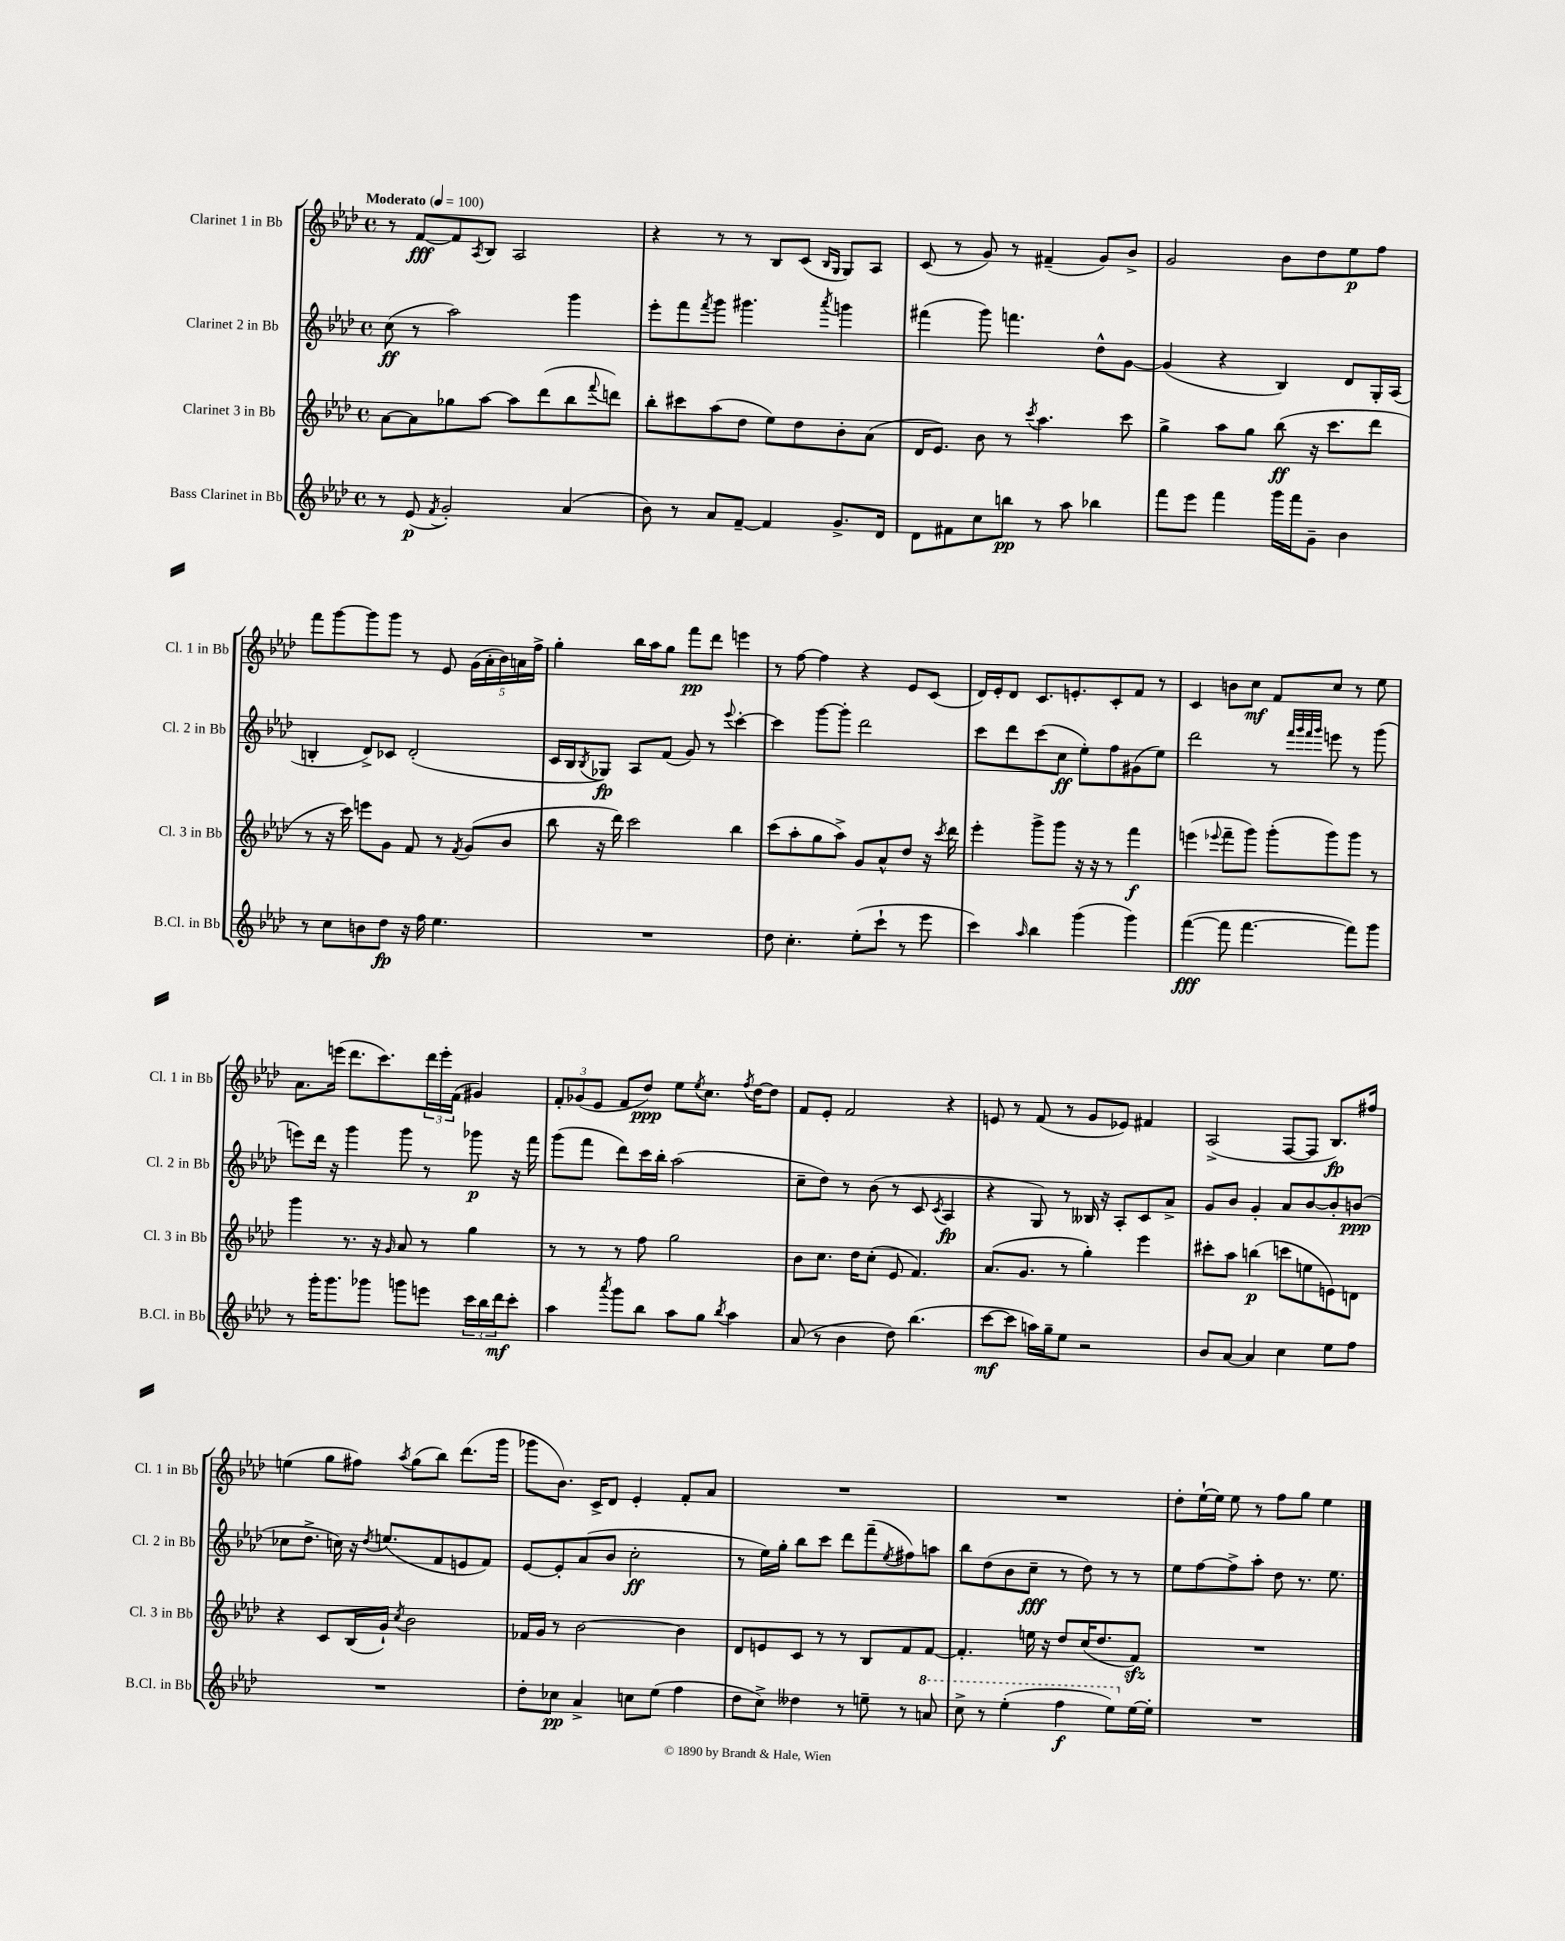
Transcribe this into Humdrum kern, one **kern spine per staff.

**kern	**kern	**kern	**kern
*staff4	*staff3	*staff2	*staff1
*clefG2	*clefG2	*clefG2	*clefG2
*k[b-e-a-d-]	*k[b-e-a-d-]	*k[b-e-a-d-]	*k[b-e-a-d-]
*M4/4	*M4/4	*M4/4	*M4/4
*met(c)	*met(c)	*met(c)	*met(c)
*MM100	*MM100	*MM100	*MM100
8r	[8a-	(8cc	8r
(8e-	8a-]	8r	[8f
8qf	.	.	.
2g')	8gg-	2aa-)	8f]
.	.	.	8qA-
.	[8aa-	.	8B-
.	8aa-]	.	2A-
.	(8ddd-	.	.
(4a-	8bb-	4ggg	.
.	8qqfff	.	.
.	8ddd)	.	.
=	=	=	=
8b-)	8bb-'	8eee-'	4r
8r	8ccc#	8fff	.
.	.	8qfff	.
8a-	(8aa-	8ggg	8r
[8f~	8dd-	4.ggg#	8r
4f]	8ee-)	.	8B-
.	8dd-	.	(8c
.	.	.	16qqB-
.	.	8qaaa-	16qqG
8.g^	8b-'	4ggg	8G)
.	(8a-	.	8A-
16d-	.	.	.
=	=	=	=
8d-	16d-	(4fff#	(8c
.	8.e-)	.	.
8f#	.	.	8r
8cc	8b-	8ggg)	8g)
8bb	8r	4.fff	8r
.	8qccc	.	.
8r	4.aa-	.	(4f#~
8aa-	.	.	.
4bb-	.	8dd-^^	8g)
.	8ccc	[8g	8b-^
=	=	=	=
8fff	4gg^	(4g]	2g
8eee-	.	.	.
4fff	8aa-	4r	.
.	8gg	.	.
16ggg	(8bb-	4B-)	8b-
16fff	.	.	.
8g~	16r	.	8dd-
.	8.ccc	.	.
4b-	.	8d-	8ee-
.	8ddd-	16G'	8ff
.	.	(16A-	.
=	=	=	=
8r	8r	4B'	8fff
8cc	16r	.	[8ggg
.	16ccc)	.	.
8b	8eee	8d-^)	8ggg]
8dd-	8g	8c-	8ggg
16r	8f	(2d-'	8r
16ff	.	.	.
4.ee-	8r	.	8e-
.	8qf	.	.
.	(8g	.	(20g
.	.	.	20a-'
.	.	.	20b-)
.	8b-	.	.
.	.	.	20a
.	.	.	20ff^
=	=	=	=
1r	8bb-	16c	4gg'
.	.	16B-	.
.	.	8qB-	.
.	16r	8G-)	.
.	16ddd-)	.	.
.	2ccc	8A-	16bb-
.	.	.	16aa-
.	.	(8f	8gg
.	.	8g)	8fff
.	.	8r	8ddd-
.	.	8qqeee-	.
.	4bb-	[4ccc'	4eee
=	=	=	=
8dd-	(8ccc	4ccc]	8r
4.cc'	8aa-'	.	[8ff
.	8gg	[8ggg	4ff]
.	8aa-^)	8ggg']	.
(8ee-'	8g	2ddd-	4r
8ccc`	8a-^^	.	.
8r	8dd-	.	8e-
8eee-	16r	.	(8c
.	8qccc	.	.
.	16ddd-	.	.
=	=	=	=
4ccc)	4eee-'	8ccc	16d-)
.	.	.	16e-'
.	.	8ddd-	8d-
16qqaa-	.	.	.
4bb-	8ggg^	(8ccc	8.c
.	8ggg	8cc	.
.	.	.	8.e'
(4ggg	16r	8ee-')	.
.	16r	.	.
.	8r	8ff	8c'
4ggg)	4fff	(8g#	8f
.	.	8ee-)	8r
=	=	=	=
([4fff	(4eee	2ddd-	4c
.	8qqeee-	.	.
8fff]	8fff~	.	8b
[4.fff	8ggg)	.	8cc
.	(8ggg'	8r	8f
.	.	32qqfff	.
.	.	32qqggg	.
.	.	32qqfff	.
.	.	32qqggg	.
.	8ggg)	8eee	8cc
8fff])	8ggg	8r	8r
8ggg	8r	(8ggg	8ee-
=	=	=	=
8r	4ggg	8eee)	8.a-
16ggg'	.	16ddd-	.
8.ggg	.	16r	(16eee
.	8.r	4ggg	8.ddd-
8ggg-	.	.	.
.	16r	.	8.ccc)
.	16qqg	.	.
8ggg	8a-	8ggg	.
8eee	8r	8r	24ddd-
.	.	.	24eee'
.	.	.	(24f
24ccc	4gg	8ggg-	4g#)
24bb-	.	.	.
24ddd-	.	.	.
8ccc'	.	16r	.
.	.	16fff	.
=	=	=	=
4aa-	8r	(8ggg	12f'
.	.	.	(12g-
.	8r	8fff	.
.	.	.	12e-
8qaaa-	.	.	.
8ggg	8r	8ddd-)	8f
8bb-	8ff	16ccc	8dd-)
.	.	16bb-'	.
8aa-	2gg	(2aa-	8ee-
.	.	.	8qee-
8gg	.	.	8.cc
8qbb-	.	.	.
4aa-	.	.	.
.	.	.	8qff
.	.	.	[16dd-
.	.	.	8dd-]
=	=	=	=
(8a-	8b-	8cc~	8f
8r	8.cc	8dd-)	8e-'
4b-	.	8r	2f
.	16dd-	.	.
.	(8cc'	(8b-	.
8dd-)	8e-	8r	.
(4.bb-	4.f)	8c	.
.	.	8qc	.
.	.	4A-	4r
=	=	=	=
[8ccc	(8.a-	4r	8e
8ccc]	.	.	8r
.	8.g	.	.
16aa)	.	8G)	(8f
16gg~	.	.	.
8ee-	8r	8r	8r
2r	4gg')	16B--	8g
.	.	16r	.
.	.	8A-'	8e-)
.	4eee-	8c	4f#
.	.	8a-^	.
=	=	=	=
8b-	8ccc#'	8g	(2A-^
[8a-	8aa-	8b-	.
4a-]	(4bb	4g'	.
4cc	8ccc	8a-	[8F
.	8ee	[8b-	8F]
8ee-	8e)	8b-']	8.B-)
8ff	8d	(8b	.
.	.	.	16ff#
=	=	=	=
1r	4r	8cc-	(4ee
.	.	8.dd-^	.
.	8c	.	8gg
.	.	16cc)	.
.	(16B-	16r	8ff#)
.	.	8qdd-	.
.	16g`)	(8.ee	.
.	8qcc	.	8qaa-
.	2b-	.	(8gg
.	.	8f	8bb-)
.	.	8e	(8.ddd-
.	.	8f)	.
.	.	.	16ggg
=	=	=	=
8dd-'	16f-	[8e-	8ggg-
.	16g	.	.
8cc-	8r	8e-']	8.b-)
4a-^	[2b-	(8a-	.
.	.	.	16c^
.	.	8b-	8d-
8cc	.	2cc'	4e-'
(8ee-	.	.	.
4ff	4b-]	.	8f'
.	.	.	8a-
=	=	=	=
8dd-	8d-	8r	1r
8cc^)	8e	16ee-)	.
.	.	16gg'	.
4dd--	8c	8bb-	.
.	8r	8ccc	.
8r	8r	8ddd-	.
8ee~	8B-	(8fff~	.
.	.	8qee-	.
8r	8f	8ff#)	.
8aa	[8f	8aa	.
=	=	=	=
8ccc^	4.f']	8bb-	1r
8r	.	(8dd-	.
(4eee-'	.	8b-	.
.	16ee	8cc~	.
.	16r	.	.
4fff	8dd-	8r	.
.	(16cc	8dd-)	.
.	8.dd-	.	.
8eee-)	.	8r	.
[16ee-	8f)	8r	.
16ee-']	.	.	.
=	=	=	=
1r	1r	8ee-	8dd-'
.	.	[8ff	[16ee-`
.	.	.	16ee-]
.	.	8ff^]	8ee-
.	.	8aa-'	8r
.	.	8dd-	8ff
.	.	8.r	8gg
.	.	.	4ee-
.	.	8.ee-	.
==	==	==	==
*-	*-	*-	*-
